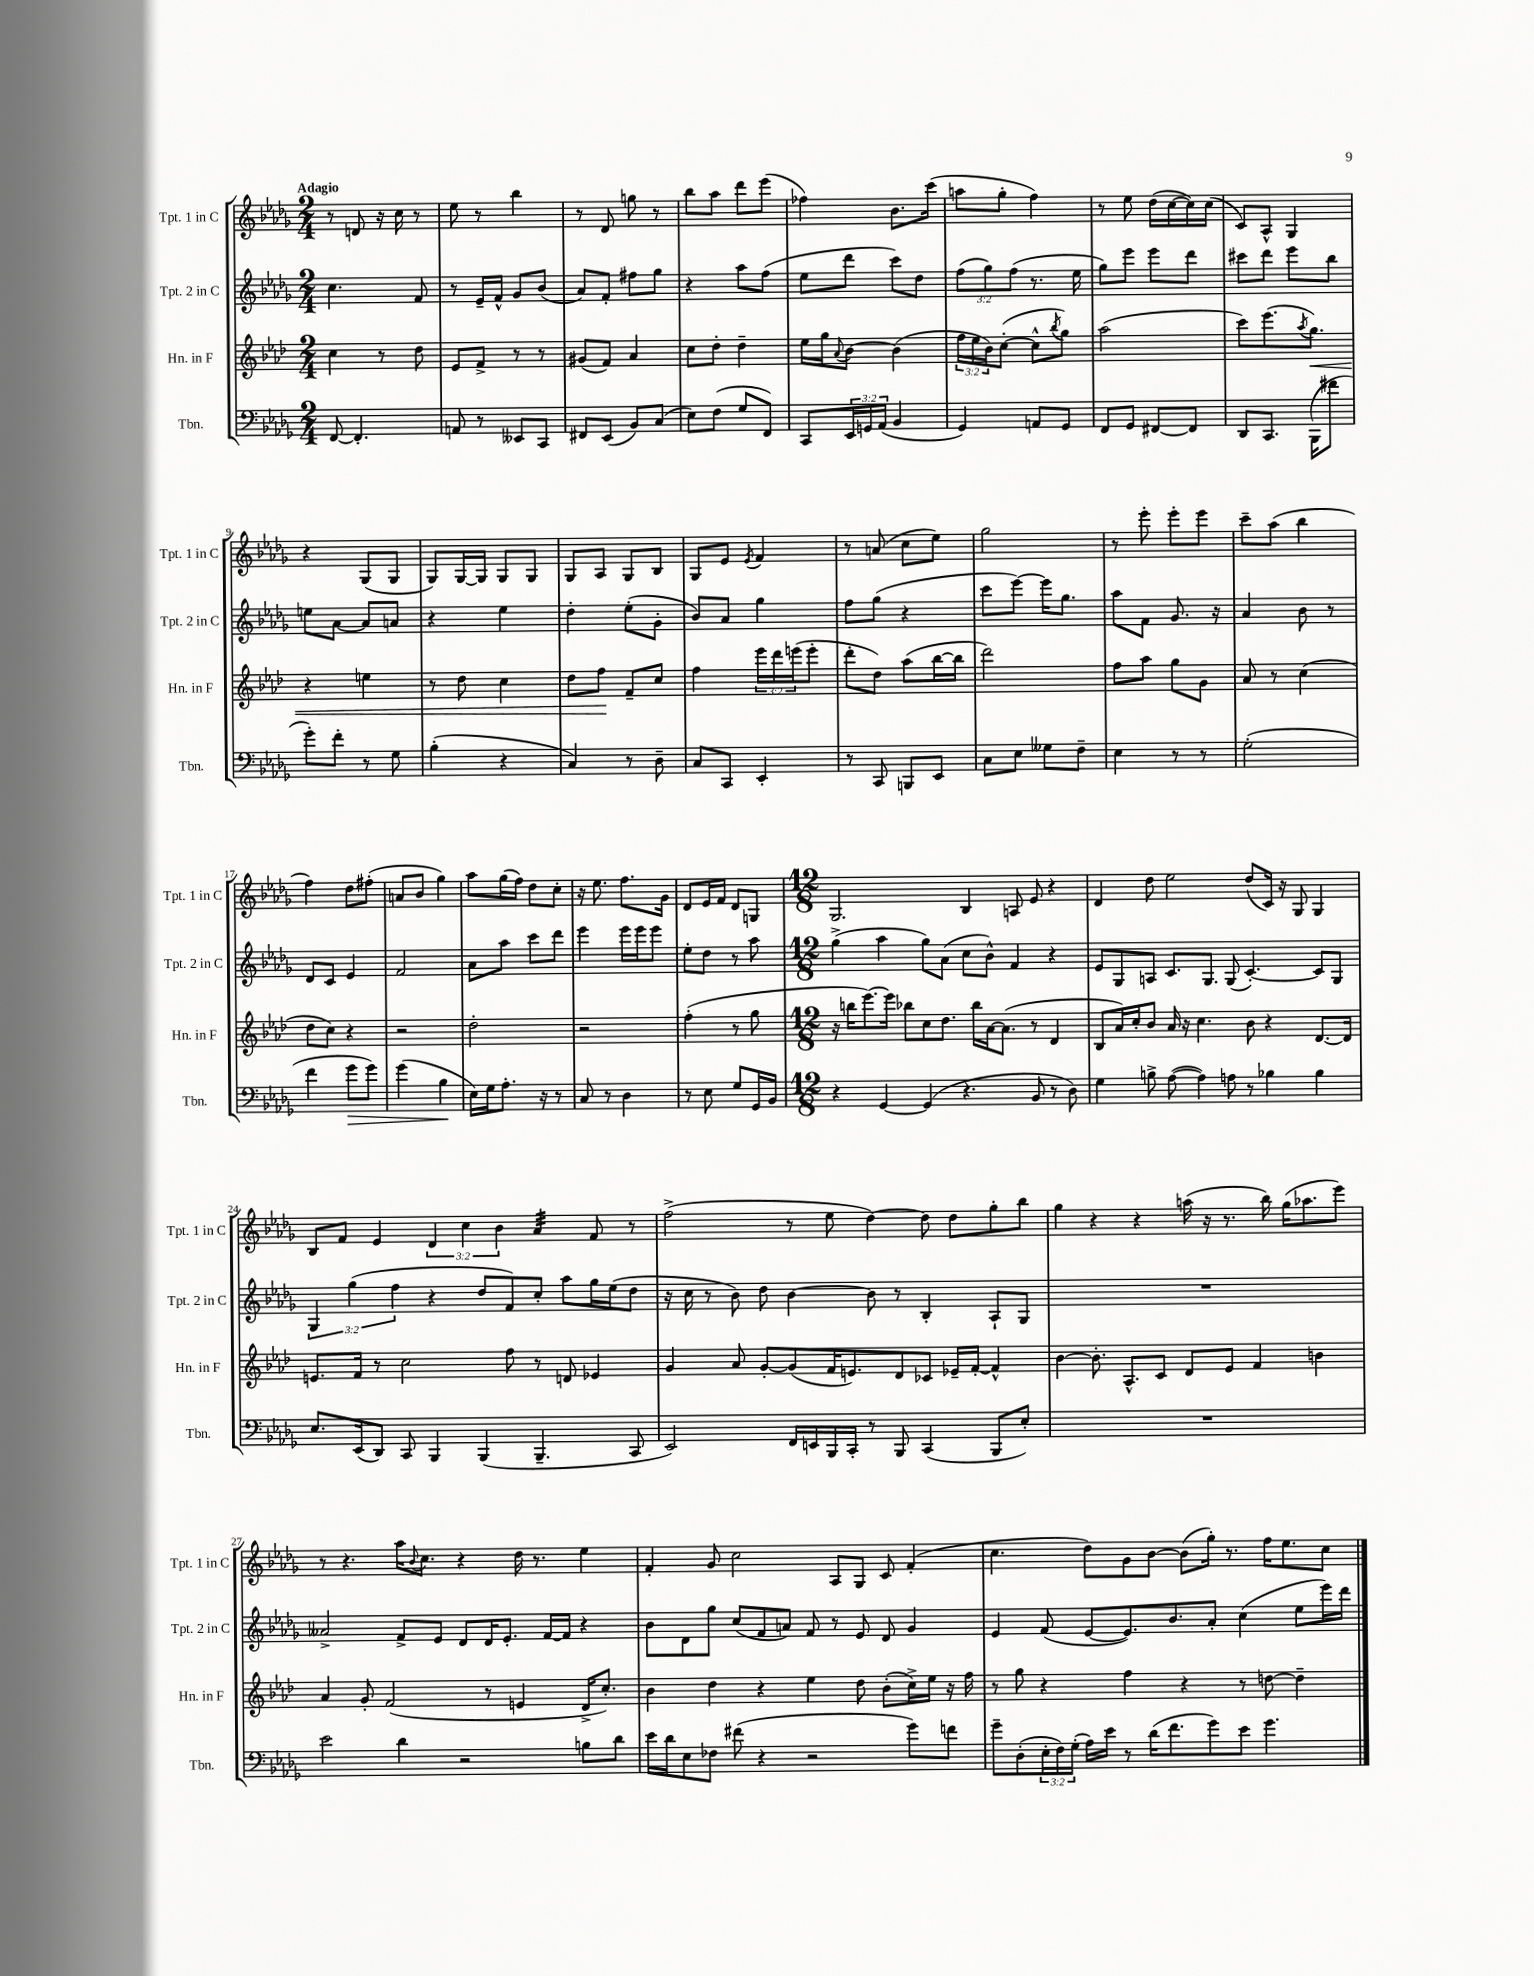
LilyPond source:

<<
\new StaffGroup <<
\new Staff = "s0" \with { instrumentName = "Tpt. 1 in C" shortInstrumentName = "Tpt. 1 in C" } {
    \clef treble \key des \major \numericTimeSignature \time 2/4 \override Staff.TupletNumber.text = #tuplet-number::calc-fraction-text \tempo "Adagio"
    r8 d'8 r16 c''16 r8 |
    ees''8 r8 bes''4 |
    r8 des'8 g''8 r8 |
    bes''8 aes''8 des'''8 ees'''8( |
    fes''4) bes'8. c'''16( |
    a''8 ges''8-. f''4) |
    r8 ees''8 des''16( c''16~ c''16) c''16( |
    c'8) aes8-^ ges4 |
    r4 ges8( ges8 |
    ges8) ges16~ ges16 ges8 ges8 |
    ges8 aes8 ges8 bes8 |
    ges8 ees'8 \acciaccatura { ees'8 } f'4 |
    r8 a'8( c''8 ees''8) |
    ges''2 |
    r8 ees'''8-. ees'''8-. ees'''8 |
    c'''8-- aes''8( bes''4 |
    f''4) des''8 fis''8-.( |
    a'8 bes'8 ges''4) |
    aes''8 ges''16( f''16) des''8 c''8-. |
    r16 ees''8. f''8. ges'16 |
    des'8 ees'16 f'16 des'8 g8 |
    \numericTimeSignature \time 12/8 ges2. bes4 a8 ees'8 r4 |
    des'4 des''8 ees''2 des''8( c'16) r16 ges8 ges4 |
    bes8 f'8 ees'4 \tuplet 3/2 { des'4 c''4 bes'4 } aes'4:32 f'8 r8 |
    f''2->( r8 ees''8 des''4~) des''8 des''8 ges''8-. bes''8 |
    ges''4 r4 r4 a''16( r16 r8. bes''16) ges''16( aes''8. ees'''8) |
    r8 r4. aes''16 \appoggiatura { bes'8 } c''8. r4 des''16 r8. ees''4 |
    f'4-. ges'8 c''2 aes8 ges8 c'8 f'4-.( |
    c''4. des''8) ges'8 bes'8~ bes'8( ges''16-.) r8. f''16 ees''8. c''8 \bar "|." |
}
\new Staff = "s1" \with { instrumentName = "Tpt. 2 in C" shortInstrumentName = "Tpt. 2 in C" } {
    \clef treble \key des \major \numericTimeSignature \time 2/4 \override Staff.TupletNumber.text = #tuplet-number::calc-fraction-text
    c''4. f'8 |
    r8 ees'16-- f'16-^ ges'8 bes'8( |
    aes'8) f'8-. fis''8 ges''8 |
    r4 aes''8 f''8( |
    ees''8 des'''8 c'''8) des''8 |
    \tuplet 3/2 { f''8( ges''8) f''8( } r8. ees''16 |
    ges''8) ees'''8 ees'''8 des'''8 |
    cis'''8 des'''8 ees'''8 bes''8 |
    e''8 aes'8~ aes'8 a'8 |
    r4 ees''4 |
    des''4-. ees''8-.( ges'8-. |
    bes'8) aes'8 ges''4 |
    f''8 ges''8( r4 |
    c'''8 ees'''8~) ees'''16 ges''8. |
    aes''8 f'8 ges'8. r16 |
    aes'4 bes'8 r8 |
    des'8 c'8 ees'4 |
    f'2 |
    aes'8 aes''8 c'''8 des'''8 |
    ees'''4 ees'''16 ees'''16 ees'''8 |
    ees''8-. des''8 r8 aes''8 |
    \numericTimeSignature \time 12/8 ges''4->( aes''4 ges''8) aes'8( c''8 bes'8-^) f'4 r4 |
    ees'8 ges8 a8 c'8. ges8. ges8( c'4.~-.) c'8 ges8 |
    \tuplet 3/2 { ges4 ges''4( f''4 } r4 des''8 f'8) c''8-. aes''8 ges''16 ees''16( des''8 |
    r16 c''16 r8 bes'8) des''8 bes'4~ bes'8 r8 bes4-. aes8-! ges8 |
    R1. |
    aeses'2-> f'8-> ees'8 des'8 des'16 ees'8.-. f'16~ f'16 r4 |
    bes'8 des'8 ges''8 c''8( f'8 a'8) f'8 r8 ees'8 des'8 ges'4 |
    ees'4 f'8( ees'8~ ees'8.) bes'8. aes'8-. c''4( ees''8 ees'''16) des'''16 \bar "|." |
}
\new Staff = "s2" \with { instrumentName = "Hn. in F" shortInstrumentName = "Hn. in F" } {
    \clef treble \key aes \major \numericTimeSignature \time 2/4 \override Staff.TupletNumber.text = #tuplet-number::calc-fraction-text
    c''4 r8 des''8 |
    ees'8 f'8-> r8 r8 |
    gis'8( f'8) aes'4 |
    c''8 des''8-. des''4-- |
    ees''16 g''16 \appoggiatura { aes'8 } bes'8~ bes'4( |
    \tuplet 3/2 { f''16 ees''16 bes'16) } c''8~-.( c''8-^ \acciaccatura { bes''8 } g''8) |
    aes''2( |
    c'''8) ees'''8.( \acciaccatura { aes''8 } g''8.\<) |
    r4 e''4 |
    r8 des''8 c''4 |
    des''8 f''8\! f'8-- c''8 |
    f''4 \tuplet 3/2 { ees'''16 des'''16 e'''16( } e'''8-. |
    des'''8-. des''8) aes''8( bes''16~ bes''16 |
    des'''2) |
    f''8 aes''8 g''8 g'8 |
    aes'8 r8 c''4( |
    des''8 c''8) r4 |
    r2 |
    des''2-. |
    r2 |
    f''4-.( r8 g''8 |
    \numericTimeSignature \time 12/8 r16 b''16 ees'''8.~) ees'''16 bes''8 c''8 des''8. bes''16 aes'16~ aes'8.( r8 des'4 |
    bes8 aes'16) c''16-. bes'8 aes'16 r16 c''4. bes'8 r4 des'8.~ des'16 |
    e'8. f'16 r8 c''2 f''8 r8 d'8 ees'4 |
    g'4 aes'8 g'8~-. g'8( f'16 e'8.) des'8 ces'8 ees'16-- f'16~-. f'4-^ |
    bes'4~ bes'8.-. aes8.-^ c'8 des'8 ees'8 f'4 b'4 |
    aes'4 g'8-. f'2( r8 e'4 des'16-> c''8.-.) |
    bes'4 des''4 r4 ees''4 des''8 bes'8-.( c''16->) ees''16 r16 f''16 |
    r8 g''8 r4 f''4 r4 r8 d''8~ d''4-- \bar "|." |
}
\new Staff = "s3" \with { instrumentName = "Tbn." shortInstrumentName = "Tbn." } {
    \clef bass \key des \major \numericTimeSignature \time 2/4 \override Staff.TupletNumber.text = #tuplet-number::calc-fraction-text
    f,8~ f,4.-. |
    a,8 r8 eeses,8 c,8 |
    fis,8 ees,8( bes,8) c8( |
    ees8) f8( ges8 f,8) |
    c,8 \tuplet 3/2 { ees,16 g,16 aes,16( } bes,4 |
    ges,4) a,8 ges,8 |
    f,8 ges,8 fis,8~ fis,8 |
    des,8 c,8. bes,,16( fis'8 |
    ges'8-.) f'8-. r8 ges8 |
    bes4-.( r4 |
    c4) r8 des8-- |
    c8 c,8 ees,4-. |
    r8 c,8 b,,8 ees,8 |
    c8 ees8 geses8 f8-- |
    ees4 r8 r8 |
    ges2-.( |
    f'4 ges'8\> ges'8) |
    ges'4( bes4\! |
    ees16) ges16 aes8.-. r16 r8 |
    c8 r8 des4 |
    r8 ees8 ges8 ges,16 bes,16 |
    \numericTimeSignature \time 12/8 r4 ges,4~ ges,4( r4. bes,8 r8 des8) |
    ges4 b8-> aes8~( aes4) a8 r8 bes4 bes4 |
    ees8. ees,16( des,8) c,8 bes,,4 bes,,4( bes,,4.-- c,8 |
    ees,2) f,16 e,16 bes,,16 c,16-. r8 bes,,8 c,4( bes,,8 ees8-.) |
    R1. |
    ees'2 des'4 r2 b8 des'8 |
    ees'16 des'16 ees8 fes8 fis'8( r4 r2 ges'8) f'8 |
    ges'8-- des8-.( \tuplet 3/2 { ees16-. f16) ges16-.( } aes16) ees'16 r8 des'16( f'8. ges'8) ees'8 ges'4. \bar "|." |
}
>>
>>
